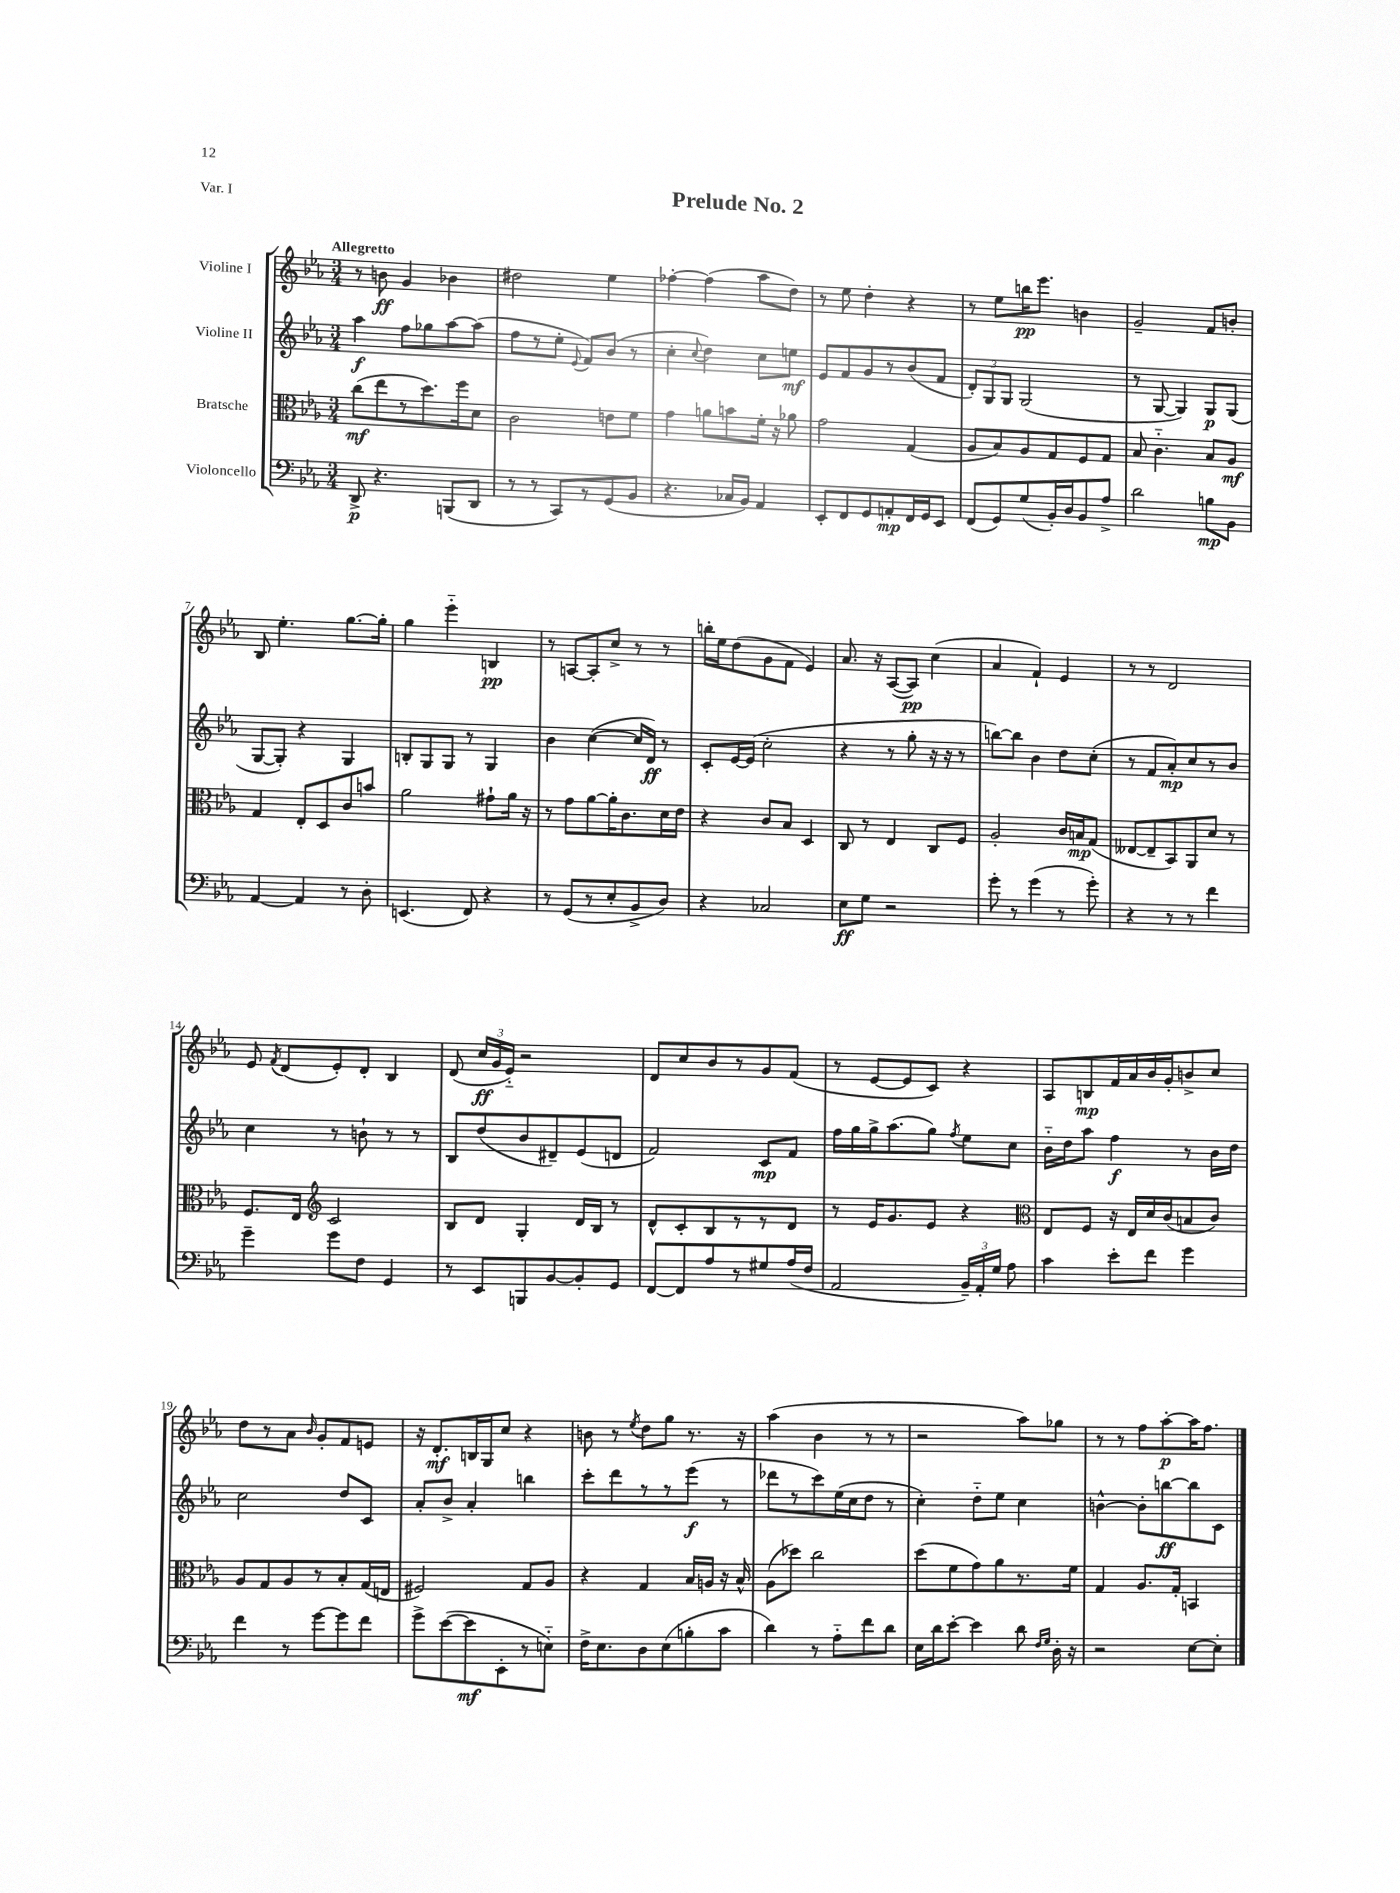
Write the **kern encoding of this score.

**kern	**kern	**kern	**kern
*staff4	*staff3	*staff2	*staff1
*clefF4	*clefC3	*clefG2	*clefG2
*k[b-e-a-]	*k[b-e-a-]	*k[b-e-a-]	*k[b-e-a-]
*M3/4	*M3/4	*M3/4	*M3/4
8DD^	(8cc	4aa-	8r
4.r	8ee-	.	8b
.	8r	8ff	4g
.	8.dd)	8gg-	.
(8BBB	.	[8aa-	4b-
.	16ff	.	.
8DD	8d	(8aa-]	.
=	=	=	=
8r	2c	8ff	2dd#
8r	.	8r	.
8CC)	.	8ee-'	.
.	.	8qqe-	.
8r	.	8f)	.
(8GG	8e	(8b-	4ee-
8BB-	8f	8r	.
=	=	=	=
4.r	4g	4cc'	[4ff-'
.	.	8qqcc	.
.	8a	4dd)	(4ff-]
16C-	8b	.	.
16BB-)	.	.	.
4AA-	16f'	8cc	8aa-
.	16r	.	.
.	8a-	8ee	8dd)
=	=	=	=
8EE-'	2g	8e-	8r
8FF	.	8f	8ee-
8GG	.	8g	4dd'
8AA'	.	8r	.
16FF	(4G	(8b-	4r
16GG	.	.	.
8EE-	.	8f	.
=	=	=	=
(8FF	8A-	12d')	8r
.	.	12G	.
8GG)	8B-)	.	8ee-
.	.	12G	.
(8G	8A-	(2G	16bb
.	.	.	8.eee-
16BB-')	8G	.	.
16D	.	.	.
8BB-	8F	.	4b
8A-^	8G	.	.
=	=	=	=
2d	8B-	8r	2g~
.	4.c'~	[8G	.
.	.	4G])	.
8B	8B-	8G	8f
8BB-	8A-	(8G	8b'
=	=	=	=
[4AA-	4G	[8G	8B-
.	.	8G'])	4.ee-'
4AA-]	8E-'	4r	.
.	8D	.	.
8r	8c	4G	[8.gg
8D'	8b	.	.
.	.	.	16gg']
=	=	=	=
(4.EE	2a-	8B'	4gg
.	.	8G	.
.	.	8G	4eee-'~
8FF)	.	8r	.
4r	8g#`	4G	4B
.	16a-	.	.
.	16r	.	.
=	=	=	=
8r	8r	4b-	8r
(8GG	8g	.	[8A
8r	[8a-	([4cc	8A']
8E-'	16a-']	.	8cc^
.	8.c	.	.
8BB-^	.	16cc]	8r
.	.	16d)	.
8D)	16d	8r	8r
.	16e-	.	.
=	=	=	=
4r	4r	8c'	16bb'
.	.	.	16ee-
.	.	[16e-	(8dd
.	.	(16e-]	.
2C-	8c	2cc'	8g
.	8B-	.	8f
.	4D	.	4e-)
=	=	=	=
8E-	8C	4r	8.a-
8G	8r	.	.
.	.	.	16r
2r	4E-	8r	([8A-
.	.	8gg'	8A-])
.	8C	16r	(4cc
.	.	16r	.
.	8F	8r	.
=	=	=	=
8g'	2A-'	[8bb)	4a-
8r	.	8bb]	.
(4g	.	4b-	4f`)
8r	16c	8dd	4e-
.	16B	.	.
8g')	(8G	(8cc'	.
=	=	=	=
4r	[8E--	8r	8r
.	8E--~]	8f	8r
8r	8BB-)	8a-')	2d
8r	8AA-	8cc	.
4f	8d	8r	.
.	8r	8b-	.
=	=	=	=
4g~	8.F	4cc	8e-
.	.	.	8qf
.	.	.	(8d
.	16E-	.	.
*	*clefG2	*	*
8g	2c	8r	8e-')
8F	.	8b`	8d'
4GG	.	8r	4B-
.	.	8r	.
=	=	=	=
8r	8B-	8B-	(8d
8EE-	8d	(8dd	24cc
.	.	.	24g
.	.	.	24e-'~)
8BBB	4G'	8b-	2r
[8BB-	.	8d#~)	.
8BB-']	16d	(8e-	.
.	16B-	.	.
8GG	8r	8d	.
=	=	=	=
[8FF	8d^^	2f)	8d
8FF]	8c'	.	8cc
8A-	8B-	.	8b-
8r	8r	.	8r
8G#	8r	8c	8g
(16A-	8d	8f	(8f
16F	.	.	.
=	=	=	=
2AA-	8r	16ff	8r
.	.	16gg	.
.	16e-	16gg^	[8e-
.	8.g	(8.aa-	.
.	.	.	8e-]
.	8e-	8gg)	8c)
.	.	8qff	.
24BB-~)	4r	8ee-	4r
24AA-'	.	.	.
24G	.	.	.
8A-	.	8cc	.
=	=	=	=
*	*clefC3	*	*
4c	8E-	16b-'~	8A-
.	.	16dd	.
.	8F	8aa-	8B
8e-'	16r	4ff	16f
.	16E-	.	16a-
8f	16d	.	16b-
.	(16c	.	16g'
4g	8B	8r	8b^
.	8c)	16b-	8cc
.	.	16dd	.
=	=	=	=
4f	8A-	2cc	8dd
.	8G	.	8r
8r	8A-	.	8a-
.	.	.	16qqb-
[8g	8r	.	8g'
8g]	8B-'	8dd	8f
8f	(16G	8c	8e
.	16E	.	.
=	=	=	=
8g^	2F#)	8a-'	16r
.	.	.	8.d'
([8e-	.	8b-^	.
8e-]	.	4a-'	16B
.	.	.	16G
8EE-'	.	.	8cc
8r	8G	4bb	4r
8E'~)	8A-	.	.
=	=	=	=
16F^	4r	8ccc'	8b
8.E-	.	.	.
.	.	8ddd	8r
.	.	.	8qee-
8D	4G	8r	8dd
(8E-	.	8r	8gg
8B'	16B-	(8eee-	8.r
.	16A	.	.
8c	16r	8r	.
.	16B-^^	.	16r
=	=	=	=
4d)	(8A-	8ddd-	(4aa-
.	8dd-)	8r	.
8r	2cc	8ccc)	4b-
8A-'~	.	(16ee-	.
.	.	16cc	.
8f	.	8dd	8r
8d	.	8r	8r
=	=	=	=
16E-	(8dd	4cc')	2r
16d	.	.	.
[8e-'	8f	.	.
4e-]	8g)	8dd'~	.
.	8a-	8ee-	.
8d	8.r	4cc	8aa-)
16qqF	.	.	.
16qqG	.	.	.
16D'	.	.	8gg-
16r	16f	.	.
=	=	=	=
2r	4G	[4b^^	8r
.	.	.	8r
.	8.A-	8b']	8ff
.	.	[8bb	[8aa-'
.	16G'	.	.
[8E-	4BB	8bb]	16aa-]
.	.	.	8.ff
8E-']	.	8c	.
==	==	==	==
*-	*-	*-	*-
